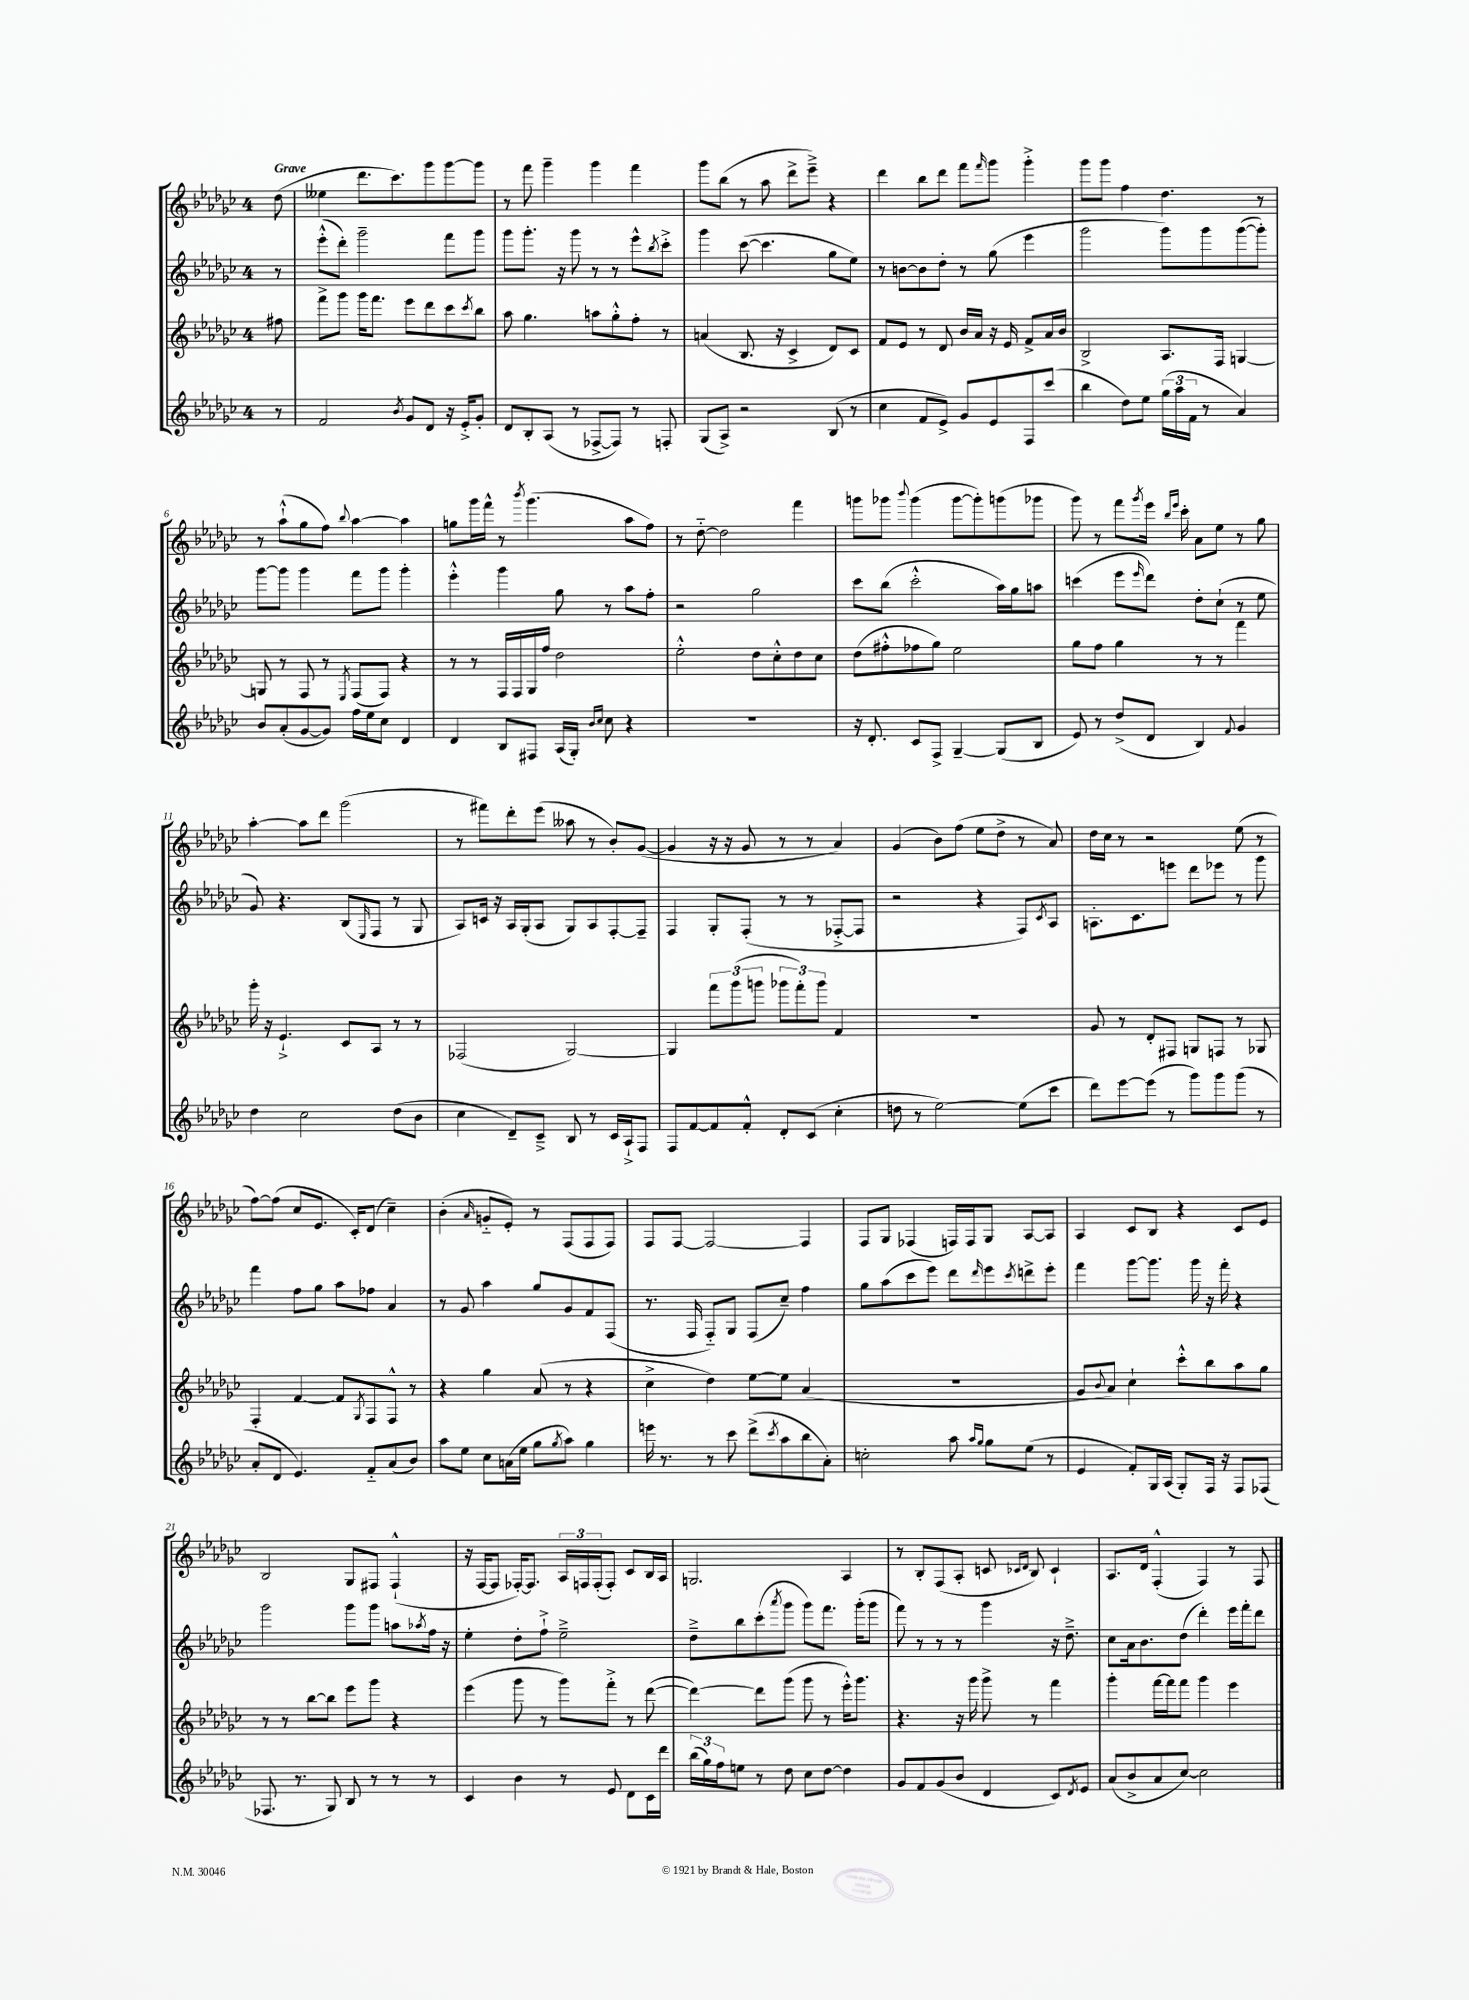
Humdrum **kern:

**kern	**kern	**kern	**kern
*part4	*part3	*part2	*part1
*staff4	*staff3	*staff2	*staff1
*clefG2	*clefG2	*clefG2	*clefG2
*k[b-e-a-d-g-c-]	*k[b-e-a-d-g-c-]	*k[b-e-a-d-g-c-]	*k[b-e-a-d-g-c-]
*M4/4	*M4/4	*M4/4	*M4/4
=	=	=	=
!	!	!	!LO:TX:a:B:t=Grave
8r	8ff#X\	8r	(8dd-\
=1	=1	=1	=1
2f/	8fff^\L	(8eee-'^^\L	4ee--X\
.	8ggg-\J	8ddd-'\J)	.
.	16ggg-\KL	2ggg-~\	8.ddd-\L
.	8.fff\J	.	.
.	.	.	8.ccc-\)
8qb-/	.	.	.
8g-/L	8eee-\L	.	.
8d-/J	8ddd-\	.	8ggg-\
16r	8ccc-\	8fff\L	[8ggg-\
16e-'^/KL	.	.	.
.	8qccc-/	.	.
8g-'/J	8bb-\J	8ggg-\J	8ggg-\J]
=2	=2	=2	=2
8d-/L	8aa-\	8ggg-\L	8r
8B-'/	4.gg-\	8.ggg-'\J	8fff\
(8A-/J	.	.	4ggg-~\
.	.	16r	.
8r	.	8ggg-\	.
[8F-X^/L	8aan\L	8r	4ggg-\
8F-/J])	8gg-'^^\	8r	.
8r	8ff'\J	8eee-^^\L	4fff\
.	.	8qbb-/	.
8Fn'/	8r	8ccc-'^\J	.
=3	=3	=3	=3
(8G-/L	(4an/	4ggg-\	8ggg-\L
8A-^/J)	.	.	(8bb-\J
2r	8.B-/	([8ccc-\	8r
.	.	4.ccc-\]	8aa-\
.	16r	.	.
.	4c-^/	.	8ddd-^\L
.	.	.	8eee-~^\J)
(8B-/	8d-/L)	8gg-\L	4r
8r	8c-/J	8ee-\J)	.
=4	=4	=4	=4
4cc-\	8f/L	8r	4ddd-\
.	8e-/J	[8bn\L	.
8f/L	8r	8b\]	8bb-\L
8e-^/J)	8d-/	8dd-'\J	8ddd-\J
8g-/L	16b-/LL	8r	8fff\L
.	16a-/JJ	.	.
.	.	.	16qqfff/
8e-/	16r	(8gg-\	8ggg-\J
.	16e-/	.	.
8F/	8f^/L	4eee-\	4ggg-'^\
(8ccc-/J	16a-/L	.	.
.	16b-/JJ	.	.
=5	=5	=5	=5
4bb-\	2B-^/	2ggg-\	8ggg-\L
.	.	.	8ggg-\J
8dd-\L)	.	.	4ff\
8ee-\J	.	.	.
(24gg-\LL	8.A-/L	8ggg-\L)	4.dd-\
24aa-\	.	.	.
24f\JJ	.	.	.
8r	.	8ggg-\	.
.	16F/Jk	.	.
4a-/)	[4Gn/	([8ggg-\	.
.	.	8ggg-'\J])	8r
!!LO:LB:g=z
=6	=6	=6	=6
8b-/L	8Gn/]	[8ggg-\L	8r
(8a-'/	8r	8ggg-\J]	(8aa-`^^\L
[8g-/	8F/	4ggg-\	8gg-\
8g-/J])	8r	.	8ff\J)
.	8qE-/	.	8qqbb-/
16ff\LL	(8F/L	8fff\L	[4aa-\
16ee-\J	.	.	.
8cc-\J	8F/J)	8ggg-\J	.
4d-/	4r	4ggg-'\	4aa-\]
=7	=7	=7	=7
4d-/	8r	4eee-'^^\	8ggn\L
.	8r	.	16ggg-\L
.	.	.	16fff^^\JJ
8B-/L	16F/LL	4ggg-\	8r
.	16F/	.	.
.	.	.	8qbbb-/
8F#X/J	16G-/	.	(4.ggg-\
.	16ff/JJ	.	.
(16A-/LL	2dd-\	8gg-\	.
16G-'/JJ)	.	.	.
16qqb-/LL	.	.	.
16qqcc-/JJ	.	.	.
8cc-\	.	8r	.
4r	.	8aa-\L	8aa-\L
.	.	8ff'\J	8ff\J)
=8	=8	=8	=8
1r	2ee-'^^\	2r	8r
.	.	.	[8dd-\
.	.	.	2dd-\]
.	8dd-\L	2gg-\	.
.	8cc-'^^\	.	.
.	8dd-\	.	4fff\
.	8cc-\J	.	.
=9	=9	=9	=9
16r	(8dd-\L	8ccc-\L	8gggn\L
8.d-'/	.	.	.
.	8ff#X'^^\	(8bb-\J	8ggg-X\J
.	.	.	8qqbbb-/
8c-/L	8ff-X\	2ccc-'^^\	(4ggg-\
8F^/J	8gg-\J)	.	.
[4G-~/	2ee-\	.	[8ggg-\L
.	.	.	8ggg-'\])
(8G-/L]	.	16aa-\LL)	(8gggn\
.	.	16gg-\J	.
8B-/J	.	8aan\J	8ggg-X\J
=10	=10	=10	=10
8e-/)	8gg-\L	(4cccn\	8ggg-\)
8r	8ff\J	.	8r
(8dd-^/L	4gg-\	8eee-\L	8fff\L
.	.	16qqeee-/	8qggg-/
8d-/J	.	8ddd-\J)	16eee-\Jk
.	.	.	16qqbb-/LL
.	.	.	16qqeee-/JJ
.	.	.	16ccc-'\
4B-/)	8r	8dd-'\L	8a-\L
.	8r	(8cc-`\J	8ee-\J
8qqf/	.	.	.
4g-/	4fff\	8r	8r
.	.	8ee-\	8gg-\
!!LO:LB:g=z
=11	=11	=11	=11
4dd-\	16ggg-'\	8g-/)	[4aa-'\
.	16r	.	.
.	4.e-`^/	4.r	.
2cc-\	.	.	8aa-\L]
.	.	.	8ddd-\J
.	8c-/L	(8B-/L	(2ggg-\
.	.	16qqE-/	.
.	8A-/J	8F/J	.
(8dd-\L	8r	8r	.
8b-\J	8r	8G-/	.
=12	=12	=12	=12
4cc-\	(2F-X/	8A-/L)	8r
.	.	16cn/Jk	8fff#X\L)
.	.	16r	.
8d-~/L)	.	16A-/LL	8ddd-'\
.	.	(16G-'/J	.
8c-~^/J	.	8A-/J	(8eee-\J
8B-/	[2G-/)	8G-/L)	8aa--X\
8r	.	8A-/	8r
16c-/LL	.	[8F'/	8b-'/L)
16A-`^/J	.	.	.
8F/J	.	8F~/J]	([8g-/J
=13	=13	=13	=13
8F/L	4G-/]	4F/	4g-/]
[8f/	.	.	.
8f/]	12fff\L	8G-'/L	16r
.	.	.	16r
.	(12ggg-\	.	.
8f'^^/J	.	(8F'/J	8g-/
.	12gggn\J	.	.
8d-'/L	12ggg-X\L	8r	8r
.	12fff'\)	.	.
(8c-/J	.	8r	8r
.	12ggg-\J	.	.
4cc-'\	4f/	[8F-X'^/L	4a-/)
.	.	8F-/J]	.
=14	=14	=14	=14
8ddn\	1r	2r	(4g-/
8r	.	.	.
[2ee-\)	.	.	8b-\L)
.	.	.	(8ff\J
.	.	4r	8ee-\L
.	.	.	8dd-^\J
(8ee-\L]	.	8F/L)	8r
.	.	8qc-/	.
8ccc-\J	.	8A-/J	8a-/)
=15	=15	=15	=15
8ddd-\L)	8g-/	8.An'\L	16dd-\LL
.	.	.	16cc-\JJ
[8eee-\	8r	.	8r
.	.	8.c-\	.
(8eee-\J]	8d-'/L	.	2r
8r	8F#X/J	8eeen\J	.
8ggg-\L)	8Gn/L	8ddd-\L	.
8ggg-\	8Fn/J	8eee-X\J	.
(8ggg-\J	8r	8r	(8ee-\
8r	8G-X/	8ggg-\	8r
!!LO:LB:g=z
=16	=16	=16	=16
8a-'/L	4F'/	4fff\	[8ff\L)
8d-/J	.	.	(8ff\J]
4.e-/)	[4f/	8ff\L	8cc-/L
.	.	8gg-\J	8.e-/J
.	8f/L]	8aa-\L	.
.	.	.	16c-'/KL)
.	8qG-/	.	.
8f/L	8F/	8ff-X\J	(8d-/J
(8a-/	8F^^/J	4a-/	4cc-~\)
8b-/J)	8r	.	.
=17	=17	=17	=17
8aa-\L	4r	8r	(4b-'\
8ee-\J	.	8g-/	.
.	.	.	16qqa-/
8cc-\L	4gg-\	4aa-\	8gn/L
(16an\L	.	.	8e-'/J)
16ee-\JJ	.	.	.
8gg-\L	(8a-/	8gg-/L	8r
8qgg-/	.	.	.
8aa-\J)	8r	8g-/	(8F/L
4gg-\	4r	8f/	8F/
.	.	(8F/J	8F/J)
=18	=18	=18	=18
16eeen\	4cc-^\	8.r	8F/L
8.r	.	.	.
.	.	.	[8F/J
.	.	16F/	.
8r	4dd-\)	8F/L)	2F/_
8ccc-\	.	8G-/J	.
(8ddd-^\L	[8ee-\L	(8F/L	.
8qccc-/	.	.	.
8aa-\	8ee-\J]	8cc-~/J)	.
8bb-\	(4a-/	4ff\	4F/]
8a-'\J)	.	.	.
=19	=19	=19	=19
2ccn'\	1r	8gg-\L	8F/L
.	.	(8aa-\	8G-/J
.	.	8ccc-\	(4F-X/
.	.	8eee-\J)	.
8aa-\	.	8ddd-\L	16Fn/LL)
.	.	.	16F/J
16qqaa-/LL	.	.	.
16qqgg-/JJ	.	16qqddd-/	.
8gg-\L	.	8eee-\	8G-/J
.	.	8qccc-/	.
(8ee-\J	.	8dddn^\	[8A-/L
8r	.	8eee-'\J	8A-/J]
=20	=20	=20	=20
4e-/	8g-/L	4fff\	4A-/
.	8qqb-/	.	.
.	8a-/J)	.	.
8f'/L)	4cc-`\	[8ggg-\L	8c-/L
16G-/L	.	8.ggg-\J]	8B-/J
(16A-/JJ	.	.	.
8G-'/L)	8ccc-'^^\L	.	4r
.	.	16ggg-\	.
16F/Jk	8bb-\	16r	.
16r	.	16fff'\	.
8F/L	8aa-\	4r	8c-/L
(8F-X/J	8gg-\J	.	8e-/J
!!LO:LB:g=z
=21	=21	=21	=21
8.F-X/	8r	2ggg-\	2B-/
.	8r	.	.
8.r	.	.	.
.	[8bb-\L	.	.
8G-/)	8bb-\J]	.	.
8B-/	8eee-\L	8ggg-\L	8G-/L
8r	8ggg-\J	8ggg-\J	8F#X/J
8r	4r	8aan\L	(4F#`^^/
.	.	8qaa-X/	.
8r	.	16ff\Jk	.
.	.	16r	.
=22	=22	=22	=22
4c-/	(4eee-\	4ee-'\	16r
.	.	.	[16F/KL
.	.	.	8F/J]
4b-\	8ggg-\	8dd-'\L	[16F-X'/KL)
.	.	.	8.F-/J]
.	8r	8ff`^\J	.
8r	8ggg-\L)	2ee-~^\	24A-/LL
.	.	.	24Fn/
.	.	.	(24F'/J
8e-/	8fff'^\J	.	8F'/J)
8d-\L	8r	.	8c-/L
16c-\L	([8ddd-\	.	16B-/L
16ddd-\JJ	.	.	16A-/JJ
=23	=23	=23	=23
(24bb-\LL	4ddd-\_)	8dd-~^\L	2.Gn/
24gg-\)	.	.	.
24ff\J	.	.	.
8een\J	.	8bb-\	.
8r	8ddd-\L]	(8ccc-'\	.
.	.	8qaaa-/	.
8dd-\	(8ggg-\J	8ggg-\J	.
8cc-\L	8ggg-\	8ggg-\L)	.
[8dd-\J	8r	8.fff\J	.
4dd-\]	16eee-'^^\KL)	.	4A-/
.	8.ggg-\J	(16ggg-'\KL	.
.	.	8ggg-\J	.
=24	=24	=24	=24
8g-/L	4.r	8fff\)	8r
8f/	.	8r	8B-'/L
(8g-/	.	8r	(8F/
8b-/J	16r	8r	8A-'/J
.	16ggg-\	.	.
4d-/	8ggg-^\	4ggg-\	8cn/
.	.	.	16qqc-X/LL
.	.	.	16qqd-/JJ
.	8r	.	8B-/)
8c-/L)	4fff\	16r	4c-`/
.	.	8.dd-~^\	.
8qd-/	.	.	.
8e-/J	.	.	.
=25	=25	=25	=25
(8a-/L	4ggg-'\	8cc-\L	8.A-/L
8b-^/	.	16a-\k	.
.	.	8.b-\	16d-/Jk
8a-/	[16fff\LL	.	(4F'^^/
.	16fff\J]	.	.
[8cc-/J)	8fff\J	(8dd-\J	.
2cc-\]	4ggg-\	4ddd-'\)	4F/)
.	4eee-\	16eee-\LL	8r
.	.	16fff'\J	.
.	.	8ddd-\J	8F/
==	==	==	==
*-	*-	*-	*-
